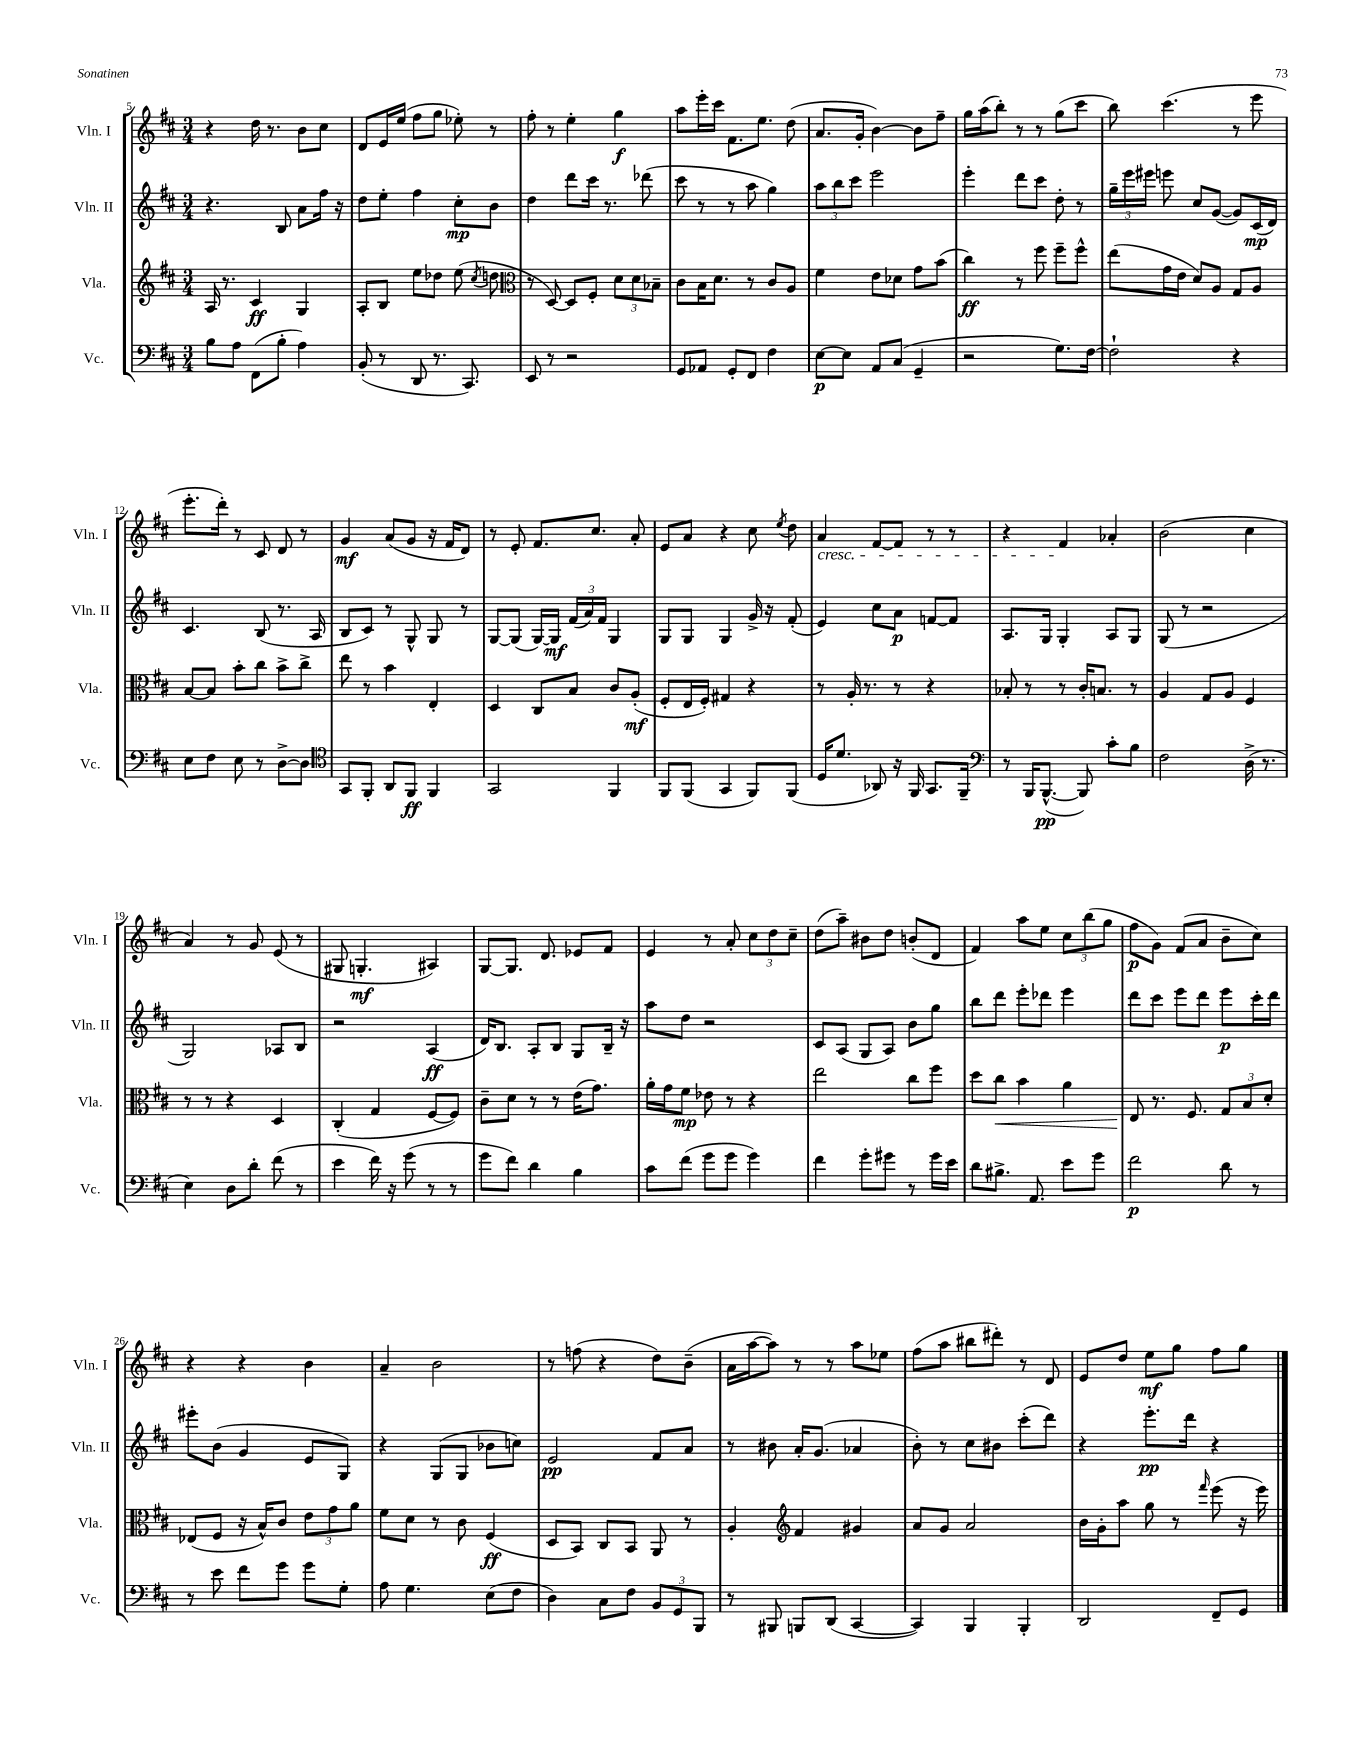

**kern	**dynam	**kern	**dynam	**kern	**dynam	**kern	**dynam
*part4	*part4	*part3	*part3	*part2	*part2	*part1	*part1
*staff4	*staff4	*staff3	*staff3	*staff2	*staff2	*staff1	*staff1
*I"Vc.	*	*I"Vla.	*	*I"Vln. II	*	*I"Vln. I	*
*I'Vc.	*	*I'Vla.	*	*I'Vln. II	*	*I'Vln. I	*
*clefF4	*	*clefG2	*	*clefG2	*	*clefG2	*
*k[f#c#]	*	*k[f#c#]	*	*k[f#c#]	*	*k[f#c#]	*
*M3/4	*	*M3/4	*	*M3/4	*	*M3/4	*
=5	=5	=5	=5	=5	=5	=5	=5
8B\L	.	16A/	.	4.r	.	4r	.
.	.	8.r	.	.	.	.	.
8A\J	.	.	.	.	.	.	.
(8FF#\L	.	4c#/	ff	.	.	16dd\	.
.	.	.	.	.	.	8.r	.
8B'\J	.	.	.	8B/	.	.	.
4A\)	.	4G/	.	8a\L	.	8b\L	.
.	.	.	.	16ff#\Jk	.	8cc#\J	.
.	.	.	.	16r	.	.	.
=6	=6	=6	=6	=6	=6	=6	=6
(8BB'/	.	8A'/L	.	8dd\L	.	8d/L	.
8r	.	8B/J	.	8ee'\J	.	16e/L	.
.	.	.	.	.	.	(16ee/JJ	.
8DD/	.	8ee\L	.	4ff#\	.	8ff#\L	.
8.r	.	8dd-X\J	.	.	.	8gg\J	.
.	.	(8ee\	.	8cc#'\L	mp	8ee-X'\)	.
8.CC#/)	.	.	.	.	.	.	.
.	.	8qcc#/	.	.	.	.	.
.	.	8ddn\	.	8b\J	.	8r	.
=7	=7	=7	=7	=7	=7	=7	=7
*	*	*clefC3	*	*	*	*	*
8EE/	.	8r	.	4dd\	.	8ff#'\	.
8r	.	[8D/)	.	.	.	8r	.
2r	.	8D/L]	.	8ddd\L	.	4ee'\	.
.	.	8F#'/J	.	16ccc#\Jk	.	.	.
.	.	.	.	8.r	.	.	.
.	.	12d\L	.	.	.	4gg\	f
.	.	12d\	.	.	.	.	.
.	.	.	.	(8ddd-X\	.	.	.
.	.	12B-X~\J	.	.	.	.	.
=8	=8	=8	=8	=8	=8	=8	=8
8GG/L	.	8c#\L	.	8ccc#\	.	8aa\L	.
8AA-X/J	.	16B\K	.	8r	.	16eee'\L	.
.	.	8.d\J	.	.	.	16ccc#\JJ	.
8GG'/L	.	.	.	8r	.	8.f#\L	.
8FF#/J	.	8r	.	8aa\	.	.	.
.	.	.	.	.	.	8.ee\J	.
4F#\	.	8c#/L	.	4gg\)	.	.	.
.	.	8A/J	.	.	.	(8dd\	.
=9	=9	=9	=9	=9	=9	=9	=9
[8E\L	p	4f#\	.	12aa\L	.	8.a/L	.
.	.	.	.	12bb\	.	.	.
8E\J]	.	.	.	.	.	.	.
.	.	.	.	12ccc#\J	.	.	.
.	.	.	.	.	.	16g'/Jk	.
8AA/L	.	8e\L	.	2eee\	.	[4b\)	.
(8C#/J	.	8d-X\J	.	.	.	.	.
4GG~/	.	8g\L	.	.	.	8b\L]	.
.	.	(8b\J	.	.	.	8ff#~\J	.
=10	=10	=10	=10	=10	=10	=10	=10
2r	.	4cc#\)	ff	4eee'\	.	16gg\LL	.
.	.	.	.	.	.	(16aa\J	.
.	.	.	.	.	.	8bb'\J)	.
.	.	8r	.	8ddd\L	.	8r	.
.	.	8ff#\	.	8ccc#\J	.	8r	.
8.G\L)	.	8ff#~\L	.	8dd'\	.	(8gg\L	.
.	.	8ff#^^\J	.	8r	.	8ccc#\J	.
[16F#\Jk	.	.	.	.	.	.	.
=11	=11	=11	=11	=11	=11	=11	=11
2F#`\]	.	(8ee\L	.	24gg~\LL	.	8bb\)	.
.	.	.	.	24eee\	.	.	.
.	.	.	.	24eee#X\JJ	.	.	.
.	.	16g\L	.	8eeen\	.	(4.ccc#\	.
.	.	16e\JJ	.	.	.	.	.
.	.	8d/L)	.	8cc#/L	.	.	.
.	.	8A/J	.	([8g/J	.	.	.
4r	.	8G/L	.	8g/L])	.	8r	.
.	.	8A/J	.	(16c#/L	mp	8eee\	.
.	.	.	.	16d/JJ)	.	.	.
!!LO:LB:g=z
=12	=12	=12	=12	=12	=12	=12	=12
8E\L	.	[8B/L	.	4.c#/	.	8.eee'\L	.
8F#\J	.	8B/J]	.	.	.	.	.
.	.	.	.	.	.	16ddd'\Jk)	.
8E\	.	8b'\L	.	.	.	8r	.
8r	.	8cc#\J	.	(8B/	.	8c#/	.
[8D^\L	.	8b^\L	.	8.r	.	8d/	.
8D\J]	.	8cc#^\J	.	.	.	8r	.
.	.	.	.	16A/	.	.	.
=13	=13	=13	=13	=13	=13	=13	=13
*clefC4	*	*	*	*	*	*	*
8GG/L	.	8ee\	.	8B/L	.	4g/	mf
8FF#'/J	.	8r	.	8c#/J)	.	.	.
8AA/L	.	4b\	.	8r	.	(8a/L	.
8FF#/J	ff	.	.	8G^^/	.	8g/J	.
4FF#/	.	4E'/	.	8G/	.	16r	.
.	.	.	.	.	.	16f#/KL	.
.	.	.	.	8r	.	8d/J)	.
=14	=14	=14	=14	=14	=14	=14	=14
2GG/	.	4D/	.	[8G/L	.	8r	.
.	.	.	.	(8G/J]	.	8e'/	.
.	.	8C#/L	.	[16G/LL)	.	8.f#/L	.
.	.	.	.	16G/JJ]	mf	.	.
.	.	8B/J	.	(24f#/LL	.	.	.
.	.	.	.	24a/)	.	.	.
.	.	.	.	.	.	8.cc#/J	.
.	.	.	.	24f#/JJ	.	.	.
4FF#/	.	8c#/L	.	4G/	.	.	.
.	.	(8A'/J	mf	.	.	8a'/	.
=15	=15	=15	=15	=15	=15	=15	=15
8FF#/L	.	8F#'/L	.	8G/L	.	8e/L	.
(8FF#/J	.	16E/L	.	8G/J	.	8a/J	.
.	.	16F#'/JJ)	.	.	.	.	.
4GG/	.	4G#X/	.	4G/	.	4r	.
8FF#/L)	.	4r	.	16g^/	.	8cc#\	.
.	.	.	.	16r	.	.	.
.	.	.	.	.	.	8qee/	.
(8FF#/J	.	.	.	(8f#'/	.	8dd\	.
=16	=16	=16	=16	=16	=16	=16	=16
!	!	!	!	!	!	!LO:TX:b:i:t=cresc.	!
16D/KL	.	8r	.	4e/)	.	4a/	.
8.d/J	.	.	.	.	.	.	.
.	.	16A'/	.	.	.	.	.
.	.	8.r	.	.	.	.	.
8AA-X/)	.	.	.	8cc#\L	.	[8f#/L	.
16r	.	8r	.	8a\J	p	8f#/J]	.
16FF#/	.	.	.	.	.	.	.
8.GG/L	.	4r	.	[8fn/L	.	8r	.
.	.	.	.	8f/J]	.	8r	.
16FF#~/Jk	.	.	.	.	.	.	.
=17	=17	=17	=17	=17	=17	=17	=17
*clefF4	*	*	*	*	*	*	*
8r	.	8B-X'/	.	8.A/L	.	4r	.
16BBB/KL	.	8r	.	.	.	.	.
([8.BBB^^/J	pp	.	.	16G/Jk	.	.	.
.	.	8r	.	4G'/	.	4f#/	.
8BBB/])	.	16c#'/KL	.	.	.	.	.
.	.	8.Bn/J	.	.	.	.	.
8c#'\L	.	.	.	8A/L	.	4a-X'/	.
8B\J	.	8r	.	8G/J	.	.	.
=18	=18	=18	=18	=18	=18	=18	=18
2F#\	.	4A/	.	(8G/	.	(2b\	.
.	.	.	.	8r	.	.	.
.	.	8G/L	.	2r	.	.	.
.	.	8A/J	.	.	.	.	.
(16D^\	.	4F#/	.	.	.	4cc#\	.
8.r	.	.	.	.	.	.	.
!!LO:LB:g=z
=19	=19	=19	=19	=19	=19	=19	=19
4E\)	.	8r	.	2G/)	.	4a/)	.
.	.	8r	.	.	.	.	.
8D\L	.	4r	.	.	.	8r	.
8d'\J	.	.	.	.	.	8g/	.
(8f#\	.	4D/	.	8A-X/L	.	(8e/	.
8r	.	.	.	8B/J	.	8r	.
=20	=20	=20	=20	=20	=20	=20	=20
4e\	.	(4C#'/	.	2r	.	8G#X/	.
.	.	.	.	.	.	4.Gn'/	mf
16f#\)	.	4G/	.	.	.	.	.
16r	.	.	.	.	.	.	.
(8g\	.	.	.	.	.	.	.
8r	.	[8F#/L	.	(4A/	ff	4A#X/)	.
8r	.	8F#/J])	.	.	.	.	.
=21	=21	=21	=21	=21	=21	=21	=21
8g\L	.	8c#~\L	.	16d/KL)	.	[8G/L	.
.	.	.	.	8.B/J	.	.	.
8f#\J)	.	8d\J	.	.	.	8.G/J]	.
4d\	.	8r	.	8A'/L	.	.	.
.	.	.	.	.	.	8.d/	.
.	.	8r	.	8B/J	.	.	.
4B\	.	(16e\KL	.	8G/L	.	8e-X/L	.
.	.	8.g\J)	.	.	.	.	.
.	.	.	.	16B~/Jk	.	8f#/J	.
.	.	.	.	16r	.	.	.
=22	=22	=22	=22	=22	=22	=22	=22
8c#\L	.	16a'\LL	.	8aa\L	.	4e/	.
.	.	16g\J	.	.	.	.	.
(8f#\J	.	8f#\J	mp	8dd\J	.	.	.
8g\L	.	8e-X\	.	2r	.	8r	.
8g\J	.	8r	.	.	.	8a'/	.
4g\)	.	4r	.	.	.	12cc#\L	.
.	.	.	.	.	.	12dd\	.
.	.	.	.	.	.	12cc#~\J	.
=23	=23	=23	=23	=23	=23	=23	=23
4f#\	.	2ee\	.	8c#/L	.	(8dd\L	.
.	.	.	.	(8A/J	.	8aa~\J)	.
8g'\L	.	.	.	8G/L	.	8b#X\L	.
8g#X\J	.	.	.	8A/J)	.	8dd\J	.
8r	.	8cc#\L	.	8b\L	.	(8bn'/L	.
16g#\LL	.	8ff#\J	.	8gg\J	.	8d/J	.
16e\JJ	.	.	.	.	.	.	.
=24	=24	=24	=24	=24	=24	=24	=24
8d\L	.	8dd\L	.	8bb\L	.	4f#/)	.
!	!	!	!LO:HP:b	!	!	!	!
8.B#X^\J	.	8cc#\J	<	8ddd\J	.	.	.
.	.	4b\	.	8eee'\L	.	8aa\L	.
8.AA/	.	.	.	.	.	.	.
.	.	.	.	8ddd-X\J	.	8ee\J	.
8e\L	.	4a\	.	4eee\	.	12cc#\L	.
.	.	.	.	.	.	(12bb\	.
8g\J	.	.	.	.	.	.	.
.	.	.	.	.	.	12gg\J	.
=25	=25	=25	=25	=25	=25	=25	=25
2f#\	p	8E/	.	8ddd\L	.	8ff#\L	p
.	.	8.r	[	8ccc#\J	.	8g\J)	.
.	.	.	.	8eee\L	.	(8f#/L	.
.	.	8.F#/	.	.	.	.	.
.	.	.	.	8ddd\J	.	8a/J	.
8d\	.	12G/L	.	8eee\L	p	8b~\L	.
.	.	12B/	.	.	.	.	.
8r	.	.	.	16ccc#'\L	.	8cc#\J)	.
.	.	12d'/J	.	.	.	.	.
.	.	.	.	16ddd\JJ	.	.	.
!!LO:LB:g=z
=26	=26	=26	=26	=26	=26	=26	=26
8r	.	(8E-X/L	.	8eee#X'\L	.	4r	.
8e\	.	8F#/J	.	(8b\J	.	.	.
8f#\L	.	16r	.	4g/	.	4r	.
.	.	16B^^/KL)	.	.	.	.	.
8g\J	.	8c#/J	.	.	.	.	.
8g\L	.	12e\L	.	8e/L	.	4b\	.
.	.	12g\	.	.	.	.	.
8G'\J	.	.	.	8G/J)	.	.	.
.	.	12a\J	.	.	.	.	.
=27	=27	=27	=27	=27	=27	=27	=27
8A\	.	8f#\L	.	4r	.	4a~/	.
4.G\	.	8d\J	.	.	.	.	.
.	.	8r	.	(8G/L	.	2b\	.
.	.	8c#\	.	8G/J	.	.	.
(8E\L	.	(4F#/	ff	8b-X\L	.	.	.
8F#\J	.	.	.	8ccn\J)	.	.	.
=28	=28	=28	=28	=28	=28	=28	=28
4D\)	.	8D/L	.	2e/	pp	8r	.
.	.	8BB/J)	.	.	.	(8ffn\	.
8C#\L	.	8C#/L	.	.	.	4r	.
8F#\J	.	8BB/J	.	.	.	.	.
12BB/L	.	8AA/	.	8f#/L	.	8dd\L)	.
12GG/	.	.	.	.	.	.	.
.	.	8r	.	8a/J	.	(8b~\J	.
12BBB/J	.	.	.	.	.	.	.
=29	=29	=29	=29	=29	=29	=29	=29
8r	.	4A'/	.	8r	.	16a\LL	.
.	.	.	.	.	.	[16aa\J	.
8BBB#X/	.	.	.	8b#X\	.	8aa\J])	.
*	*	*clefG2	*	*	*	*	*
8BBBn/L	.	4f#/	.	16a'/KL	.	8r	.
.	.	.	.	(8.g/J	.	.	.
(8DD/J	.	.	.	.	.	8r	.
[4CC#/	.	4g#X/	.	4a-X/	.	8aa\L	.
.	.	.	.	.	.	8ee-X\J	.
=30	=30	=30	=30	=30	=30	=30	=30
4CC#/])	.	8a/L	.	8b'\)	.	(8ff#\L	.
.	.	8g/J	.	8r	.	8aa\J	.
4BBB/	.	2a/	.	8cc#\L	.	8bb#X\L	.
.	.	.	.	8b#X\J	.	8ddd#X'\J)	.
4BBB'/	.	.	.	(8ccc#'\L	.	8r	.
.	.	.	.	8ddd\J)	.	8d/	.
=31	=31	=31	=31	=31	=31	=31	=31
2DD/	.	16b\LL	.	4r	.	8e/L	.
.	.	16g'\J	.	.	.	.	.
.	.	8aa\J	.	.	.	8dd/J	.
.	.	8gg\	.	8.eee'\L	pp	8ee\L	mf
.	.	8r	.	.	.	8gg\J	.
.	.	.	.	16ddd\Jk	.	.	.
.	.	16qqfff#/	.	.	.	.	.
8FF#~/L	.	(8eee\	.	4r	.	8ff#\L	.
8GG/J	.	16r	.	.	.	8gg\J	.
.	.	16eee\)	.	.	.	.	.
==	==	==	==	==	==	==	==
*-	*-	*-	*-	*-	*-	*-	*-
